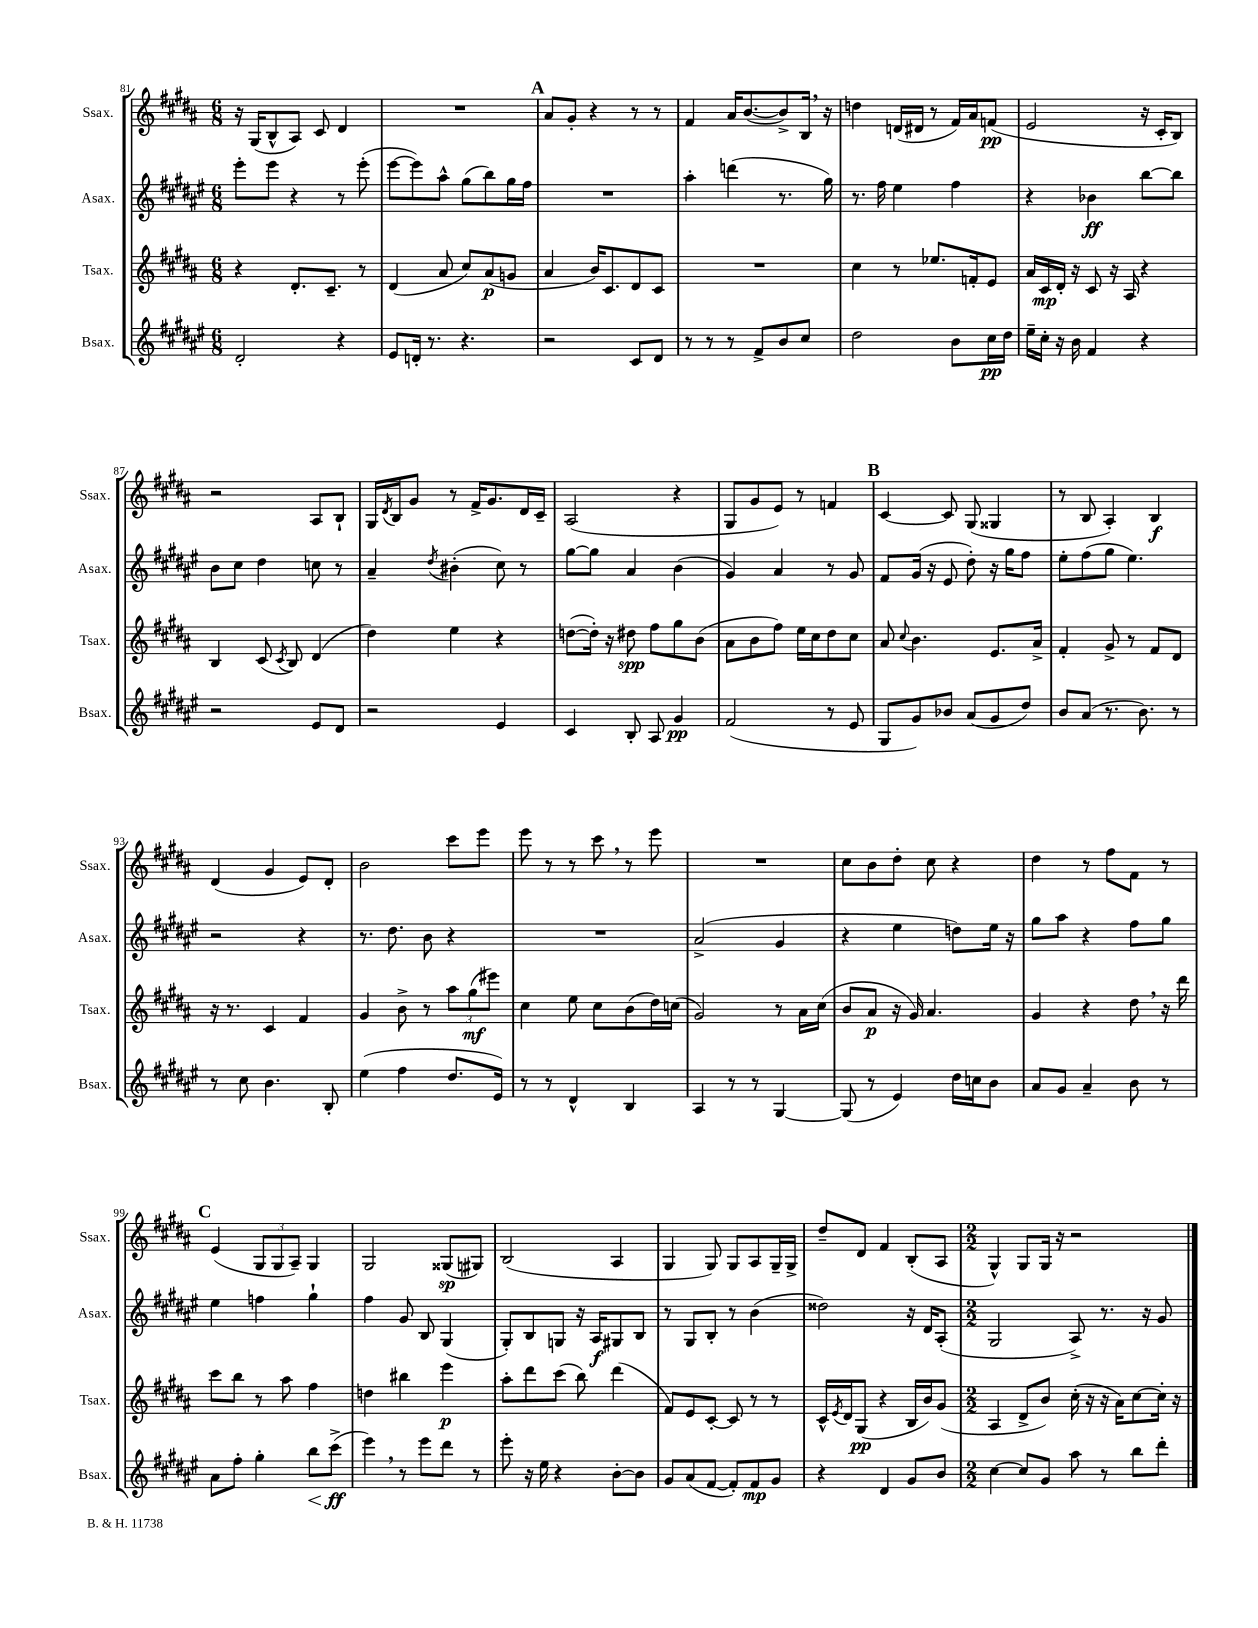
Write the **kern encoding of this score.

**kern	**dynam	**kern	**dynam	**kern	**dynam	**kern	**dynam
*part4	*part4	*part3	*part3	*part2	*part2	*part1	*part1
*staff4	*staff4	*staff3	*staff3	*staff2	*staff2	*staff1	*staff1
*I"Bsax.	*	*I"Tsax.	*	*I"Asax.	*	*I"Ssax.	*
*I'Bsax.	*	*I'Tsax.	*	*I'Asax.	*	*I'Ssax.	*
*clefG2	*	*clefG2	*	*clefG2	*	*clefG2	*
*k[f#c#g#d#a#e#]	*	*k[f#c#g#d#a#]	*	*k[f#c#g#d#a#e#]	*	*k[f#c#g#d#a#]	*
*M6/8	*	*M6/8	*	*M6/8	*	*M6/8	*
=81	=81	=81	=81	=81	=81	=81	=81
2d#'/	.	4r	.	8eee#'\L	.	16r	.
.	.	.	.	.	.	(16G#/KL	.
.	.	.	.	8eee#\J	.	8B^^/	.
.	.	8.d#'/L	.	4r	.	8A#/J)	.
.	.	.	.	.	.	8c#/	.
.	.	8.c#~/J	.	.	.	.	.
4r	.	.	.	8r	.	4d#/	.
.	.	8r	.	(8eee#'\	.	.	.
=82	=82	=82	=82	=82	=82	=82	=82
8e#/L	.	(4d#/	.	[8eee#\L	.	2.r	.
16dn'/Jk	.	.	.	8eee#\])	.	.	.
8.r	.	.	.	.	.	.	.
.	.	8a#/	.	8aa#^^\J	.	.	.
4.r	.	8cc#/L)	.	(8gg#\L	.	.	.
.	.	(8a#/	p	8bb\)	.	.	.
.	.	8gn/J	.	16gg#\L	.	.	.
.	.	.	.	16ff#\JJ	.	.	.
!!LO:REH:place=s1:t=A
=83	=83	=83	=83	=83	=83	=83	=83
2r	.	4a#/	.	2.r	.	8a#/L	.
.	.	.	.	.	.	8g#'/J	.
.	.	16b/KL)	.	.	.	4r	.
.	.	8.c#/	.	.	.	.	.
8c#/L	.	8d#/	.	.	.	8r	.
8d#/J	.	8c#/J	.	.	.	8r	.
=84	=84	=84	=84	=84	=84	=84	=84
8r	.	2.r	.	4aa#'\	.	4f#/	.
8r	.	.	.	.	.	.	.
8r	.	.	.	(4dddn\	.	16a#/KL	.
.	.	.	.	.	.	([8.b/	.
8f#^/L	.	.	.	.	.	.	.
8b/	.	.	.	8.r	.	8b^/])	.
8cc#/J	.	.	.	.	.	16B,/Jk	.
.	.	.	.	16gg#\)	.	16r	.
=85	=85	=85	=85	=85	=85	=85	=85
2dd#\	.	4cc#\	.	8.r	.	4ddn\	.
.	.	.	.	16ff#\	.	.	.
.	.	8r	.	4ee#\	.	(16dn/LL	.
.	.	.	.	.	.	16d#X/JJ	.
.	.	8.ee-X/L	.	.	.	8r	.
8b\L	.	.	.	4ff#\	.	16f#/LL)	.
.	.	16fn'/k	.	.	.	16a#/J	.
16cc#\L	pp	8e/J	.	.	.	(8fn/J	pp
16dd#\JJ	.	.	.	.	.	.	.
=86	=86	=86	=86	=86	=86	=86	=86
16ee#~\LL	.	16a#/LL	.	4r	.	2e/	.
16cc#'\JJ	.	16c#/	mp	.	.	.	.
16r	.	16d#'/JJ	.	.	.	.	.
16b\	.	16r	.	.	.	.	.
4f#/	.	8c#/	.	4b-X\	ff	.	.
.	.	16r	.	.	.	.	.
.	.	16A#/	.	.	.	.	.
4r	.	4r	.	[8bb\L	.	16r	.
.	.	.	.	.	.	16c#'/KL	.
.	.	.	.	8bb\J]	.	8B/J)	.
!!LO:LB:g=z
=87	=87	=87	=87	=87	=87	=87	=87
2r	.	4B/	.	8b\L	.	2r	.
.	.	.	.	8cc#\J	.	.	.
.	.	(8c#/	.	4dd#\	.	.	.
.	.	8qc#/	.	.	.	.	.
.	.	8B/)	.	.	.	.	.
8e#/L	.	(4d#/	.	8ccn\	.	8A#/L	.
8d#/J	.	.	.	8r	.	8B`/J	.
=88	=88	=88	=88	=88	=88	=88	=88
2r	.	4dd#\)	.	4a#~/	.	16G#/LL	.
.	.	.	.	.	.	8qd#/	.
.	.	.	.	.	.	16B/J	.
.	.	.	.	.	.	8g#/J	.
.	.	.	.	8qdd#/	.	.	.
.	.	4ee\	.	(4b#X'\	.	8r	.
.	.	.	.	.	.	16f#^/KL	.
.	.	.	.	.	.	8.g#/	.
4e#/	.	4r	.	8cc#\)	.	.	.
.	.	.	.	8r	.	16d#/L	.
.	.	.	.	.	.	16c#~/JJ	.
=89	=89	=89	=89	=89	=89	=89	=89
4c#/	.	([8ddn\L	.	[8gg#\L	.	(2A#/	.
.	.	16dd'\Jk])	.	8gg#\J]	.	.	.
.	.	16r	.	.	.	.	.
8B'/	.	8dd#X\	spp	4a#/	.	.	.
8A#/	.	8ff#\L	.	.	.	.	.
4g#/	pp	8gg#\	.	(4b\	.	4r	.
.	.	(8b\J	.	.	.	.	.
=90	=90	=90	=90	=90	=90	=90	=90
(2f#/	.	8a#\L	.	4g#/)	.	8G#/L	.
.	.	8b\	.	.	.	8g#/	.
.	.	8ff#\J)	.	4a#/	.	8e/J)	.
.	.	16ee\LL	.	.	.	8r	.
.	.	16cc#\J	.	.	.	.	.
8r	.	8dd#\	.	8r	.	4fn/	.
8e#/	.	8cc#\J	.	8g#/	.	.	.
!!LO:REH:place=s1:t=B
=91	=91	=91	=91	=91	=91	=91	=91
8G#/L	.	8a#/	.	8f#/L	.	[4c#/	.
.	.	8qqcc#/	.	.	.	.	.
8g#/)	.	4.b\	.	(16g#/Jk	.	.	.
.	.	.	.	16r	.	.	.
8b-X/J	.	.	.	8e#/	.	8c#/]	.
(8a#/L	.	.	.	8dd#'\)	.	(8G#/	.
8g#/	.	8.e/L	.	16r	.	4G##X/	.
.	.	.	.	16gg#\KL	.	.	.
8dd#/J)	.	.	.	8ff#\J	.	.	.
.	.	16a#^/Jk	.	.	.	.	.
=92	=92	=92	=92	=92	=92	=92	=92
8b/L	.	4f#'/	.	8ee#'\L	.	8r	.
(8a#/J	.	.	.	(8ff#\	.	8B/	.
8.r	.	8g#^/	.	8gg#\J	.	4A#'/)	.
.	.	8r	.	4.ee#\)	.	.	.
8.b\)	.	.	.	.	.	.	.
.	.	8f#/L	.	.	.	4B/	f
8r	.	8d#/J	.	.	.	.	.
!!LO:LB:g=z
=93	=93	=93	=93	=93	=93	=93	=93
8r	.	16r	.	2r	.	(4d#/	.
.	.	8.r	.	.	.	.	.
8cc#\	.	.	.	.	.	.	.
4.b\	.	4c#/	.	.	.	4g#/	.
.	.	4f#/	.	4r	.	8e/L)	.
8B'/	.	.	.	.	.	8d#'/J	.
=94	=94	=94	=94	=94	=94	=94	=94
(4ee#\	.	4g#/	.	8.r	.	2b\	.
.	.	.	.	8.dd#\	.	.	.
4ff#\	.	8b^\	.	.	.	.	.
.	.	8r	.	8b\	.	.	.
8.dd#/L	.	12aa#\L	.	4r	.	8ccc#\L	.
.	.	(12gg#\	mf	.	.	.	.
.	.	.	.	.	.	8eee\J	.
.	.	12eee#X\J)	.	.	.	.	.
16e#/Jk)	.	.	.	.	.	.	.
=95	=95	=95	=95	=95	=95	=95	=95
8r	.	4cc#\	.	2.r	.	8eee\	.
8r	.	.	.	.	.	8r	.
4d#^^/	.	8ee\	.	.	.	8r	.
.	.	8cc#\L	.	.	.	8ccc#,\	.
4B/	.	(8b\	.	.	.	8r	.
.	.	16dd#\L)	.	.	.	8eee\	.
.	.	(16ccn\JJ	.	.	.	.	.
=96	=96	=96	=96	=96	=96	=96	=96
4A#/	.	2g#/)	.	(2a#^/	.	2.r	.
8r	.	.	.	.	.	.	.
8r	.	.	.	.	.	.	.
[4G#/	.	8r	.	4g#/	.	.	.
.	.	16a#\LL	.	.	.	.	.
.	.	(16cc#\JJ	.	.	.	.	.
=97	=97	=97	=97	=97	=97	=97	=97
(8G#/]	.	8b/L	.	4r	.	8cc#\L	.
8r	.	8a#/J	p	.	.	8b\	.
4e#/)	.	16r	.	4ee#\	.	8dd#'\J	.
.	.	16g#/)	.	.	.	.	.
.	.	4.a#/	.	.	.	8cc#\	.
16dd#\LL	.	.	.	8ddn\L)	.	4r	.
16ccn\J	.	.	.	.	.	.	.
8b\J	.	.	.	16ee#\Jk	.	.	.
.	.	.	.	16r	.	.	.
=98	=98	=98	=98	=98	=98	=98	=98
8a#/L	.	4g#/	.	8gg#\L	.	4dd#\	.
8g#/J	.	.	.	8aa#\J	.	.	.
4a#~/	.	4r	.	4r	.	8r	.
.	.	.	.	.	.	8ff#\L	.
8b\	.	8dd#,\	.	8ff#\L	.	8f#\J	.
8r	.	16r	.	8gg#\J	.	8r	.
.	.	16ddd#\	.	.	.	.	.
!!LO:LB:g=z
!!LO:REH:place=s1:t=C
=99	=99	=99	=99	=99	=99	=99	=99
8a#\L	.	8ccc#\L	.	4ee#\	.	(4e/	.
8ff#'\J	.	8bb\J	.	.	.	.	.
4gg#'\	.	8r	.	4ffn\	.	12G#/L	.
.	.	.	.	.	.	12G#/	.
.	.	8aa#\	.	.	.	.	.
.	.	.	.	.	.	12A#~/J)	.
!	!LO:HP:b	!	!	!	!	!	!
8bb\L	<	4ff#\	.	4gg#`\	.	4G#/	.
(8ccc#^\J	ff	.	.	.	.	.	.
.	[	.	.	.	.	.	.
=100	=100	=100	=100	=100	=100	=100	=100
4eee#,\)	.	4ddn\	.	4ff#\	.	2G#/	.
8r	.	4bb#X\	.	8g#/	.	.	.
8eee#\L	.	.	.	8B/	.	.	.
8ddd#\J	.	4eee\	p	(4G#/	.	(8G##X/L	sp
8r	.	.	.	.	.	8G#X/J)	.
=101	=101	=101	=101	=101	=101	=101	=101
8eee#'\	.	8aa#'\L	.	8G#'/L)	.	(2B/	.
16r	.	8ddd#\	.	8B/	.	.	.
16ee#\	.	.	.	.	.	.	.
4r	.	(8ccc#\J	.	8Gn/J	.	.	.
.	.	8bb\)	.	16r	.	.	.
.	.	.	.	16A#/KL	f	.	.
[8b'\L	.	(4ddd#\	.	8G#X/	.	4A#/	.
8b\J]	.	.	.	8B/J	.	.	.
=102	=102	=102	=102	=102	=102	=102	=102
8g#/L	.	8f#/L)	.	8r	.	4G#/	.
(8a#/	.	8e/	.	8G#/L	.	.	.
[8f#/J	.	[8c#'/J	.	8B'/J	.	8G#/)	.
8f#'/L])	.	8c#/]	.	8r	.	8G#/L	.
8f#/	mp	8r	.	(4b\	.	8A#/	.
8g#/J	.	8r	.	.	.	16G#~/L	.
.	.	.	.	.	.	16G#^/JJ	.
=103	=103	=103	=103	=103	=103	=103	=103
4r	.	16c#^^/LL	.	2dd##X\)	.	8dd#~/L	.
.	.	8qe/	.	.	.	.	.
.	.	16d#/J	.	.	.	.	.
.	.	(8G#/J	pp	.	.	8d#/J	.
4d#/	.	4r	.	.	.	4f#/	.
8g#/L	.	16B/LL	.	16r	.	(8B'/L	.
.	.	16b/J)	.	16d#/KL	.	.	.
8b/J	.	(8g#/J	.	(8A#'/J	.	8A#/J	.
=104	=104	=104	=104	=104	=104	=104	=104
*M2/2	*	*M2/2	*	*M2/2	*	*M2/2	*
[4cc#\	.	4A#/	.	2G#/	.	4G#^^/)	.
8cc#/L]	.	8d#^/L	.	.	.	8G#/L	.
8g#/J	.	8b/J)	.	.	.	16G#/Jk	.
.	.	.	.	.	.	16r	.
8aa#\	.	(16cc#'\	.	8A#^/)	.	2r	.
.	.	16r	.	.	.	.	.
8r	.	16r	.	8.r	.	.	.
.	.	16a#\KL)	.	.	.	.	.
8bb\L	.	[8cc#\	.	.	.	.	.
.	.	.	.	16r	.	.	.
8ddd#'\J	.	16cc#'\Jk]	.	8g#/	.	.	.
.	.	16r	.	.	.	.	.
==	==	==	==	==	==	==	==
*-	*-	*-	*-	*-	*-	*-	*-
